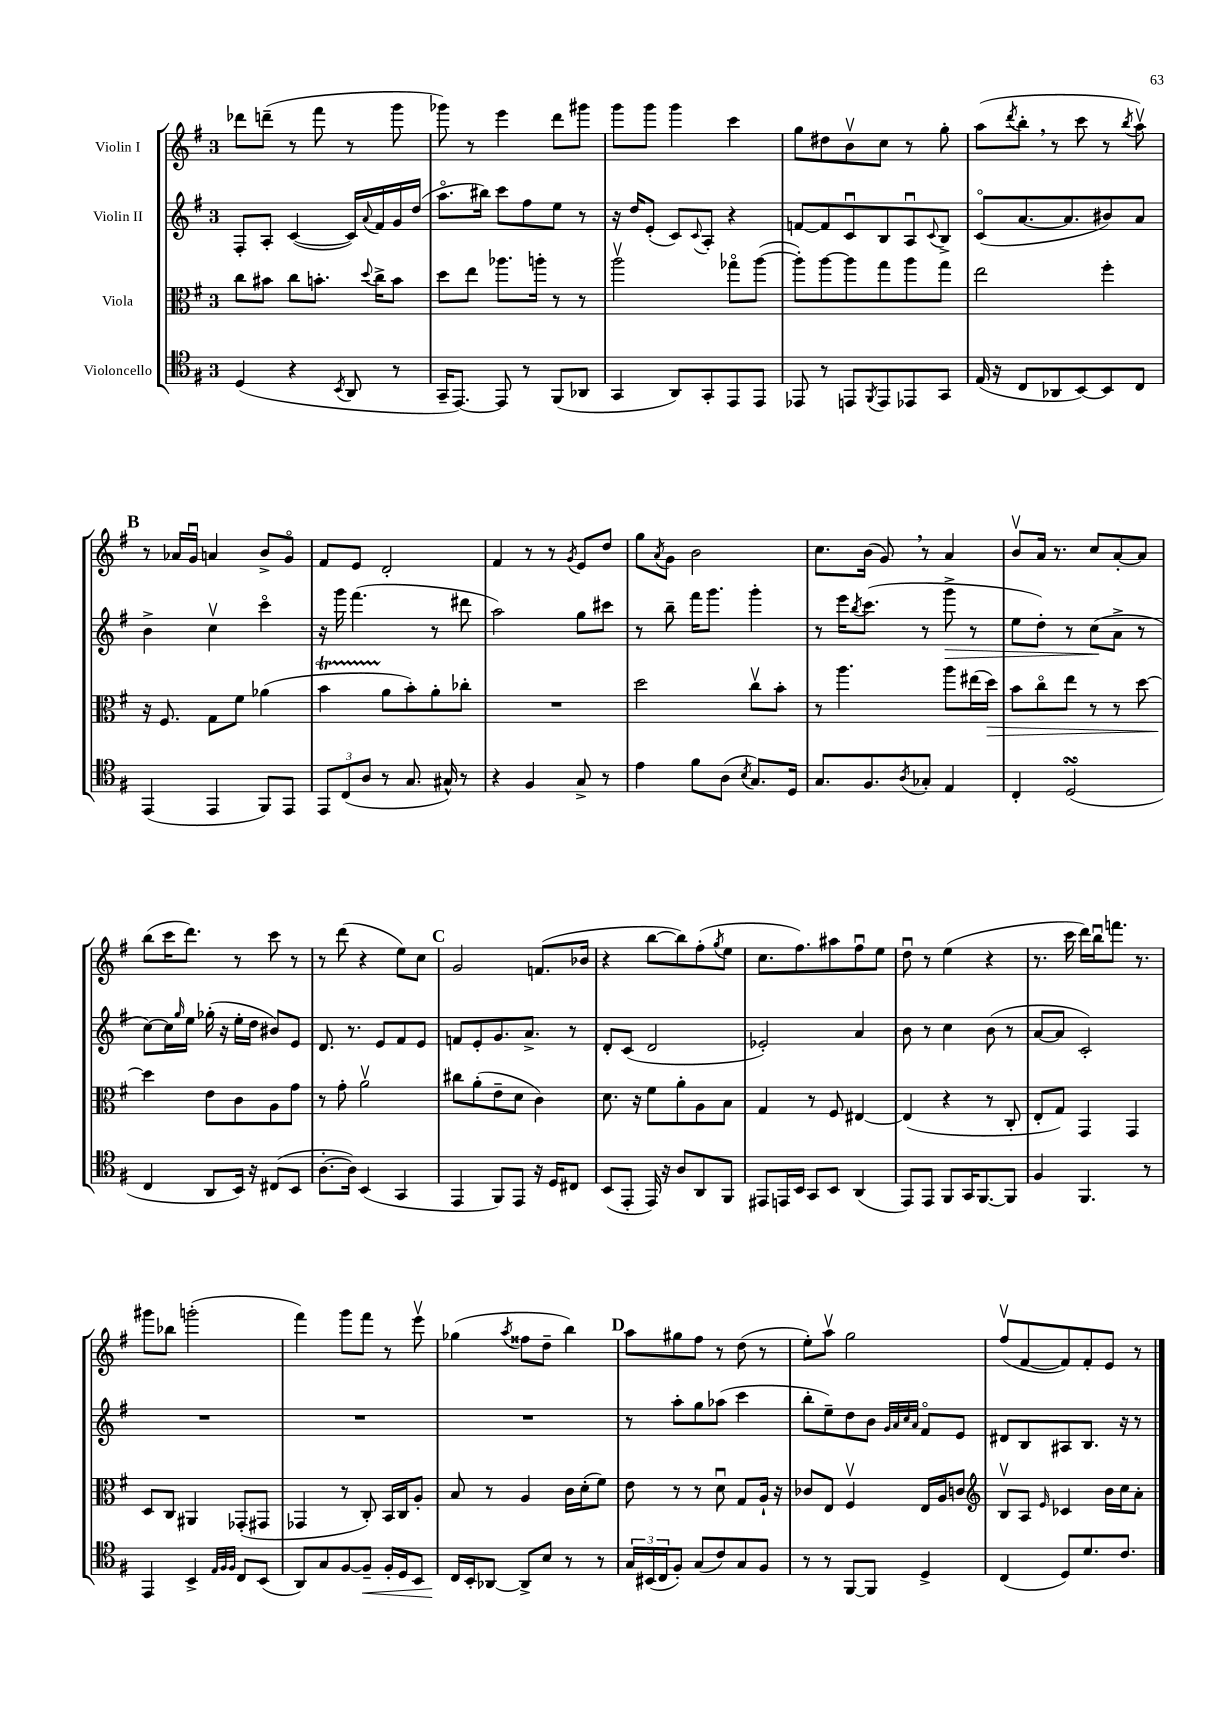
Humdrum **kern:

**kern	**kern	**kern	**kern
*staff4	*staff3	*staff2	*staff1
*clefC4	*clefC3	*clefG2	*clefG2
*k[f#]	*k[f#]	*k[f#]	*k[f#]
*M3/4	*M3/4	*M3/4	*M3/4
(4D	8cc	8F#'	8ddd-
.	8b#	8A'	(8ddd~
4r	8cc	([4c	8r
.	8.b'	.	8fff#
8qBB	.	.	.
8AA	.	16c])	8r
.	8qqdd	8qqa	.
.	16cc^	16f#	.
8r	8b	16g	8ggg
.	.	(16dd	.
=	=	=	=
16GG~	8dd	8.aao	8ggg-)
[8.EE)	.	.	.
.	8ee	.	8r
.	.	16bb#)	.
8EE]	8.aa-	8ccc	4eee
8r	.	8ff#	.
.	16aa'	.	.
(8FF#	8r	8ee	8ddd
8AA-	8r	8r	8ggg#
=	=	=	=
4GG	2aav	16r	8ggg
.	.	16dd	.
.	.	(8e'	8ggg
8AA)	.	8c)	4ggg
.	.	8qqc	.
8GG'	.	8A'	.
8EE	8gg-o	4r	4ccc
8EE	([8aa	.	.
=	=	=	=
8EE-	8aa'])	[8f	8gg
8r	[8aa	8f]	8dd#
8EE	8aa]	8cu	8bv
8qFF#	.	.	.
8EE	8gg	8B	8cc
8EE-	8aa	8Au	8r
.	.	8qqc	.
8GG	8gg	8B^	8gg'
=	=	=	=
(16E	2ee	(8co	(8aa
16r	.	.	.
.	.	.	8qddd
8C	.	[8.a	8bb'
8AA-	.	.	8r
.	.	8.a]	.
[8BB)	.	.	8ccc
8BB]	4ff#'	8b#)	8r
.	.	.	8qbb
8C	.	8a	8aav)
=	=	=	=
(4EE	16r	4b^	8r
.	8.F#	.	.
.	.	.	16a-
.	.	.	16gu
4EE	8G	4ccv	4a
.	8f#	.	.
8FF#)	(4a-	4ccco	8b^
8EE	.	.	8go
=	=	=	=
12EE	4b	16r	8f#
.	.	16ggg	.
(12C	.	.	.
.	.	(4.fff#	8e
12A	.	.	.
8r	8a	.	2d'
8.G	8b')	.	.
.	8a'	8r	.
16G#^^)	.	.	.
8r	8cc-'	8ddd#	.
=	=	=	=
4r	2.r	2aa)	4f#
4F#	.	.	8r
.	.	.	8r
.	.	.	8qg
8G^	.	8gg	8e
8r	.	8ccc#	8dd
=	=	=	=
4e	2dd	8r	8gg
.	.	.	8qa
.	.	8bb~	8g
8f#	.	16fff#	2b
.	.	8.ggg	.
(8A	.	.	.
8qB	.	.	.
8.G)	8ccv	4ggg'	.
.	8b'	.	.
16D	.	.	.
=	=	=	=
8.G	8r	8r	8.cc
.	4.aa	16eee	.
.	.	8qbb	.
8.F#	.	(8.ccc	(16b
.	.	.	8g)
8qA	.	.	.
8G-'	.	8r	8r
4E	8aa	8ggg^	4a
.	(16ee#	8r	.
.	16dd)	.	.
=	=	=	=
4C'	8b	8ee	8bv
.	8cco	8dd')	16a
.	.	.	8.r
(2D	8ee	8r	.
.	8r	(8cc	8cc
.	8r	8a^	[8a'
.	[8dd	8r	8a]
=	=	=	=
4C	4dd]	[8cc)	(8bb
.	.	16cc]	16ccc
.	.	16qqgg	.
.	.	16ee	8.ddd)
8AA	8e	(16gg-'	.
.	.	16r	.
16BB)	8c	16ee'	8r
16r	.	16dd	.
(8C#	8A	8b#)	8ccc
8BB	8g	8e	8r
=	=	=	=
[8.A'	8r	8.d	8r
.	8g'	.	(8ddd
16A])	.	8.r	.
(4BB	2av	.	4r
.	.	8e	.
4GG	.	8f#	8ee)
.	.	8e	8cc
=	=	=	=
4EE	8cc#	8f	2g
.	(8a'	8e'	.
8FF#)	8e~	8.g	.
8EE	8d	.	.
.	.	8.a^	.
16r	4c)	.	(8.f
16D	.	.	.
8C#	.	8r	.
.	.	.	16b-
=	=	=	=
(8BB	8.d	8d'	4r
8EE'	.	(8c	.
.	16r	.	.
16EE)	8f#	2d	[8bb
16r	.	.	.
8A	8a'	.	8bb])
8AA	8A	.	(8ff#'
.	.	.	8qgg
8FF#	8B	.	8ee
=	=	=	=
8EE#	4G	2e-')	8.cc
16EE	.	.	.
16BB	.	.	8.ff#)
8GG	8r	.	.
8BB	8F#	.	8aa#
(4AA	[4E#	4a	8ff#u
.	.	.	8ee
=	=	=	=
8EE)	(4E#]	8b	8ddu
8EE	.	8r	8r
8FF#	4r	4cc	(4ee
16GG	.	.	.
[8.FF#	.	.	.
.	8r	(8b	4r
8FF#]	8C'	8r	.
=	=	=	=
4F#	8E'	[8a	8.r
.	8G)	8a]	.
.	.	.	16ccc
4.FF#	4GG	2c')	16ddd)
.	.	.	16bbu
.	.	.	8.fff
.	4GG	.	.
.	.	.	8.r
8r	.	.	.
=	=	=	=
4EE	8D	2.r	8ggg#
.	8C	.	8bb-
4BB^	4AA#	.	(2ggg'
32qqE	.	.	.
32qqF#	.	.	.
32qqF#	.	.	.
8C	(8GG-'	.	.
(8BB	8GG#	.	.
=	=	=	=
8AA)	4GG-	2.r	4fff#)
8G	.	.	.
[8F#	8r	.	8ggg
8F#~]	8C')	.	8fff#
16F#'	16BB	.	8r
16D	16C	.	.
8BB	8A'	.	8eeev
=	=	=	=
16C	8B	2.r	(4gg-
16BB'	.	.	.
[8AA-	8r	.	.
.	.	.	8qaa
8AA-^]	4A	.	8ff##
8B	.	.	8dd~
8r	16c	.	4bb)
.	(16d'	.	.
8r	8f#)	.	.
=	=	=	=
24G	8e	8r	8aa
(24BB#	.	.	.
24C	.	.	.
8F#')	8r	8aa'	8gg#
(8G	8r	8gg	8ff#
8c)	8du	(8aa-	8r
8G	8G	4ccc	(8dd
8F#	16A`	.	8r
.	16r	.	.
=	=	=	=
8r	8c-	8bb'	8ee')
8r	8E	8ee~)	8aav
[8FF#	4F#v	8dd	2gg
8FF#]	.	8b	.
.	.	32qqg	.
.	.	32qqa	.
.	.	32qqcc	.
.	.	32qqa	.
4D^	16E	8f#o	.
.	16A	.	.
.	8c	8e	.
=	=	=	=
*	*clefG2	*	*
(4C	8Bv	8d#	(8ff#v
.	8A	8B	[8f#
.	16qqe	.	.
8D)	4c-	8A#	8f#])
8.d	.	8.B	8f#'
.	16b	.	8e
8.c	16cc	16r	.
.	8a'	8r	8r
==	==	==	==
*-	*-	*-	*-
